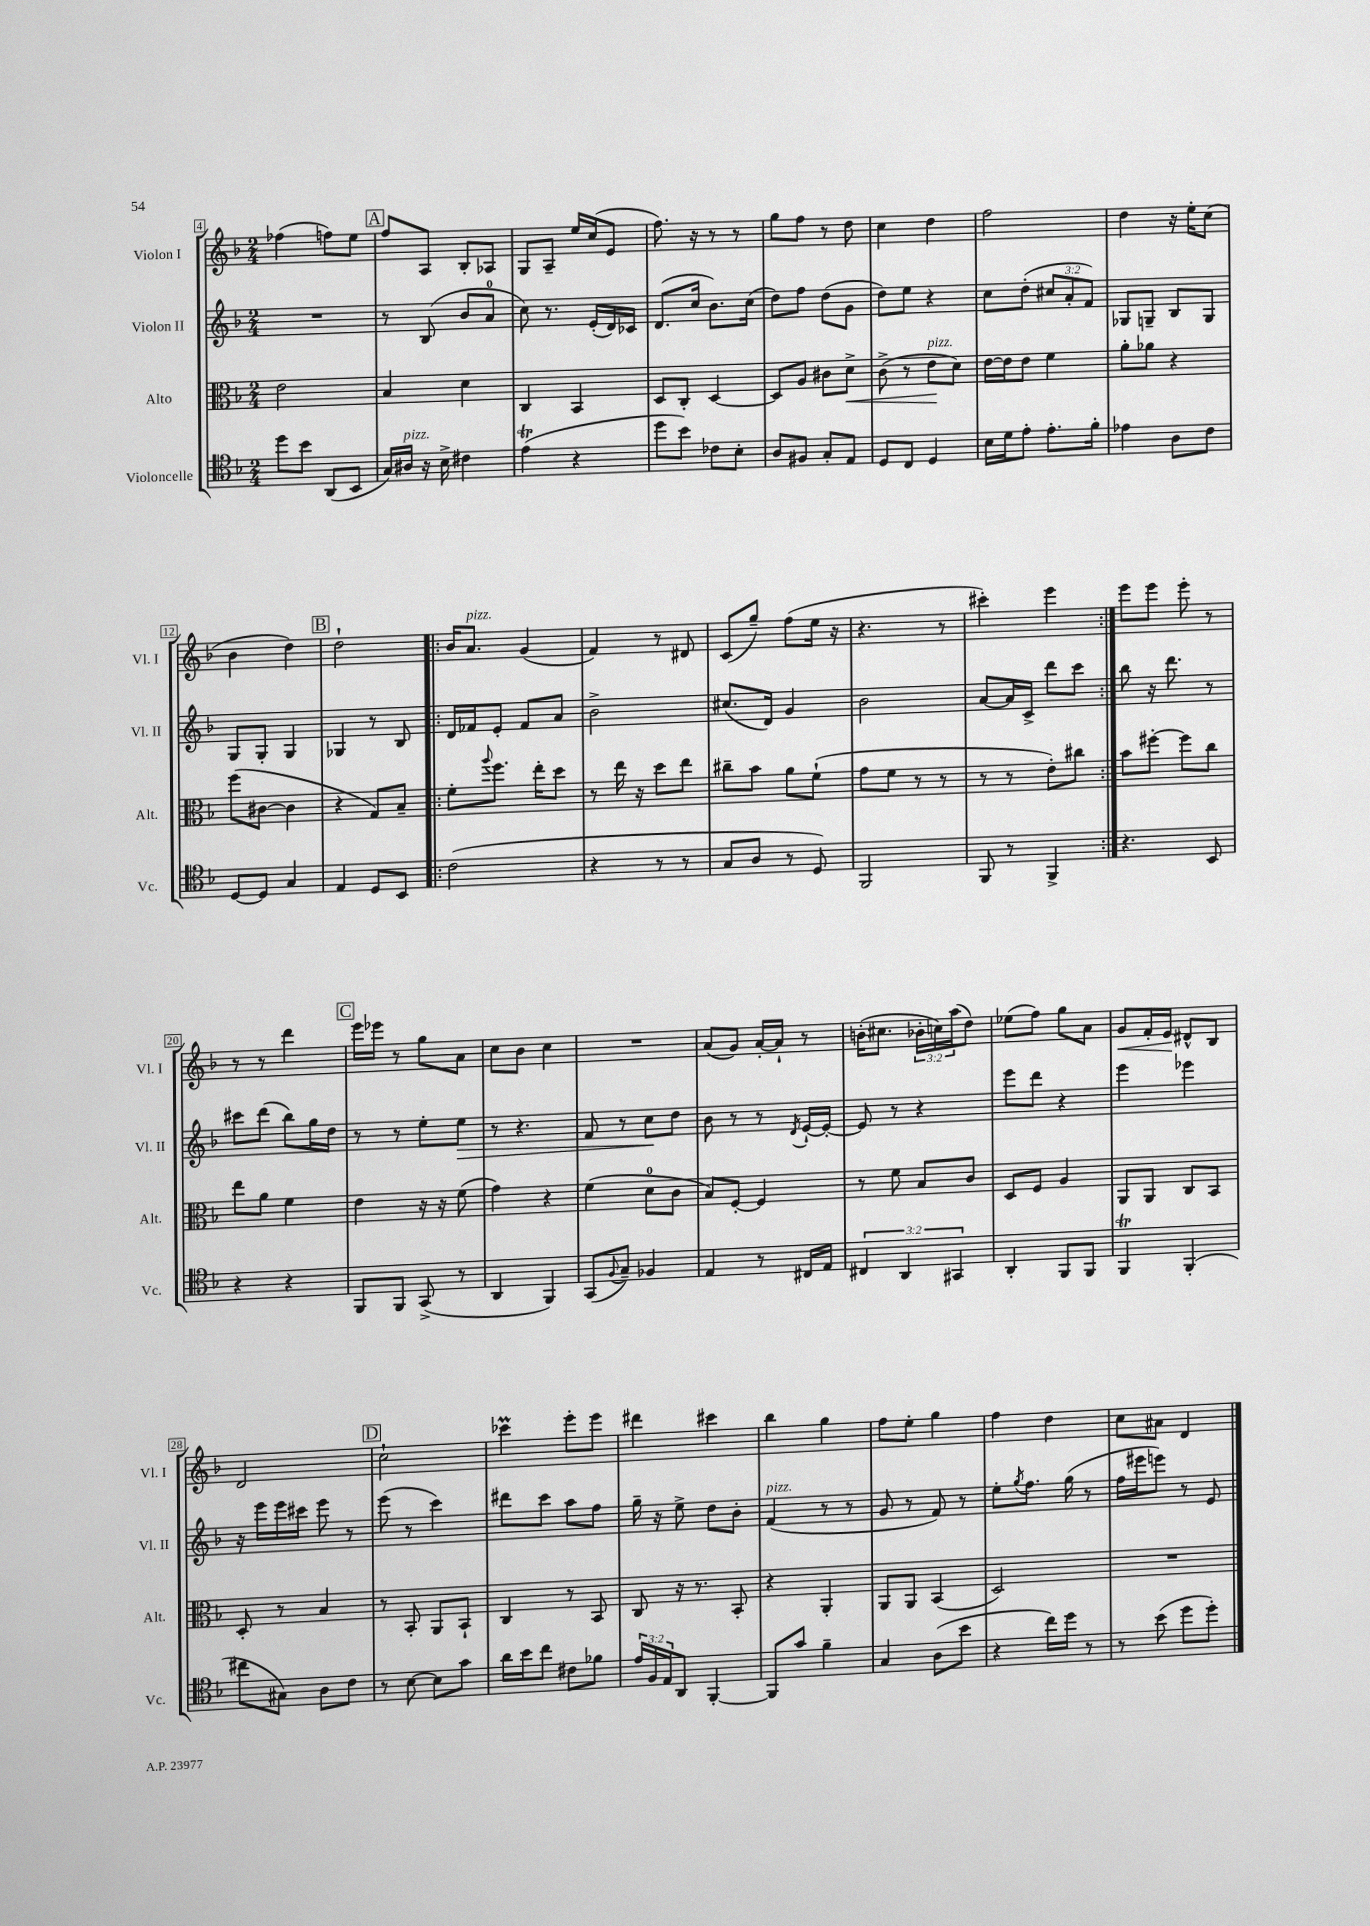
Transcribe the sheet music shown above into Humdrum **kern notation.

**kern	**kern	**kern	**kern
*staff4	*staff3	*staff2	*staff1
*clefC4	*clefC3	*clefG2	*clefG2
*k[b-]	*k[b-]	*k[b-]	*k[b-]
*M2/4	*M2/4	*M2/4	*M2/4
8dd	2e	2r	(4ff-
8b-	.	.	.
(8AA	.	.	8ff)
8BB-	.	.	8ee
=	=	=	=
16G)	4B-	8r	8ff
16A#	.	.	.
16r	.	(8B-	8A
16B-^	.	.	.
4c#	4d	8b-	8B-'
.	.	8a	8A-
=	=	=	=
(4e	4C	8cc)	8G
.	.	8.r	8A~
4r	4BB-	.	16ee
.	.	(16e'	(16cc
.	.	16d)	8e
.	.	16c-	.
=	=	=	=
8dd	8D	(8.d	8.ff)
8b-)	8C'	.	.
.	.	16cc	16r
8c-	[4D	8.b-)	8r
8B-'	.	.	8r
.	.	(16cc	.
=	=	=	=
8A	8D]	8dd)	8gg
8F#	8A	8ff	8ff
8G'	8c#	(8dd	8r
8E	8d^	8g	8dd
=	=	=	=
8D	(8c^	8dd)	4cc
8C	8r	8ee	.
4D	8e	4r	4dd
.	8d)	.	.
=	=	=	=
16B-	[16e	8cc	2ff
16d	16e]	.	.
8e'	8e	(8dd'	.
8.e'	4f	12cc#	.
.	.	12a'	.
.	.	12f)	.
16f'	.	.	.
=	=	=	=
4e-	8a'	8G-	4dd
.	8a-	8G~	.
8A	4r	8B-	16r
.	.	.	16ee'
8c	.	8G	(8cc
=	=	=	=
[8D	(8ff	8G	4b-
8D]	[8c#	8G'	.
4G	4c#]	4G	4dd)
=	=	=	=
4E	4r	4G-	2dd`
8D	8G)	8r	.
8BB-	8B-~	8B-	.
=!|:	=!|:	=!|:	=!|:
(2c	8f'	16d	16b-
.	.	16f-	8.a
.	8qqaa	.	.
.	8.ff	8e'	.
.	.	8f-	(4g
.	16ee'	.	.
.	8dd	8a	.
=	=	=	=
4r	8r	2b-^	4f)
.	16ee	.	.
.	16r	.	.
8r	8dd	.	8r
8r	8ee	.	8d#
=	=	=	=
8G	8cc#~	(8.cc#	(8c
8A	8b-	.	8gg~)
.	.	16d)	.
8r	8a	4g	(8ff
8D)	(8f`	.	16ee
.	.	.	16r
=	=	=	=
2FF	8g	2b-	4.r
.	8f	.	.
.	8r	.	.
.	8r	.	8r
=	=	=	=
8FF	8r	[8a	4ccc#')
8r	8r	16a]	.
.	.	16c^	.
4FF^	8e')	8ddd	4eee
.	8cc#	8ccc	.
=:|!	=:|!	=:|!	=:|!
4.r	8b-	8bb-	8eee
.	[8ff#'	16r	8eee
.	.	8.ddd	.
.	8ff#]	.	8eee'
8BB-	8cc	8r	8r
=	=	=	=
4r	8ee	8ccc#	8r
.	8a	(8ddd	8r
4r	4f	8bb-)	4ddd
.	.	16gg	.
.	.	16dd	.
=	=	=	=
8FF	4e	8r	16eee
.	.	.	16eee-
8FF	.	8r	8r
(8GG^	16r	8ee'	8gg
.	16r	.	.
8r	(8f	8ee	8a
=	=	=	=
4AA	4g)	8r	8cc
.	.	4.r	8b-
4FF)	4r	.	4cc
=	=	=	=
(8GG	(4f	8f	2r
8qqF	.	.	.
8G~)	.	8r	.
4F-	8d	8cc	.
.	8c	8dd	.
=	=	=	=
4E	8B-)	8b-	(8a
.	[8F'	8r	8g)
8r	4F]	8r	[16a'
.	.	.	16a`]
.	.	8qd	.
16C#	.	[16e`	8r
16E	.	16e'_	.
=	=	=	=
6C#	8r	8e]	(16b'
.	.	.	8.cc#
.	8f	8r	.
6AA	.	.	.
.	8B-	4r	24b-'
.	.	.	24cc)
6GG#	.	.	(24aa
.	8c	.	8dd)
=	=	=	=
4AA'	8D	8eee	(8ee-
.	8F	8ddd	8ff)
8FF	4A	4r	8gg
8FF	.	.	8a
=	=	=	=
4FF	8AA	4eee	8g
.	8AA	.	16f'
.	.	.	16e
(4FF'	8C	4eee-	8d#^^
.	8BB-	.	8B-
=	=	=	=
8cc#	8D'	16r	2d
.	.	16eee	.
8G#)	8r	16eee	.
.	.	16ccc#	.
8A	4B-	8eee	.
8c	.	8r	.
=	=	=	=
8r	8r	(8eee	2cc`
[8B-	8BB-'	8r	.
8B-]	8AA	4ccc)	.
8g	8BB-`	.	.
=	=	=	=
16a	4C	8ddd#	4ccc-
16b-	.	.	.
8cc	.	8ccc	.
8c#	8r	8aa	8eee'
8f-	8BB-	8ff	8eee
=	=	=	=
24e	8C	16gg~	4ddd#
24F	.	.	.
.	.	16r	.
24E	.	.	.
8AA	16r	8ee^	.
.	8.r	.	.
[4FF'	.	8dd	4ccc#
.	8BB-'	8b-'	.
=	=	=	=
8FF]	4r	(4f	4bb-
8g	.	.	.
4f~	4AA'	8r	4gg
.	.	8r	.
=	=	=	=
4G	8AA	8g	8ff
.	8AA	8r	8ee'
(8A	(4BB-	8f)	4gg
8b-	.	8r	.
=	=	=	=
4r	2D)	8ee'	4ff
.	.	8qgg	.
.	.	8.ff	.
16cc)	.	.	4dd
16dd	.	(16gg	.
8r	.	8r	.
=	=	=	=
8r	2r	16ff	8cc
.	.	16eee#	.
(8b-	.	8eee)	8a#
8dd	.	8r	4d
8dd')	.	8e	.
==	==	==	==
*-	*-	*-	*-
